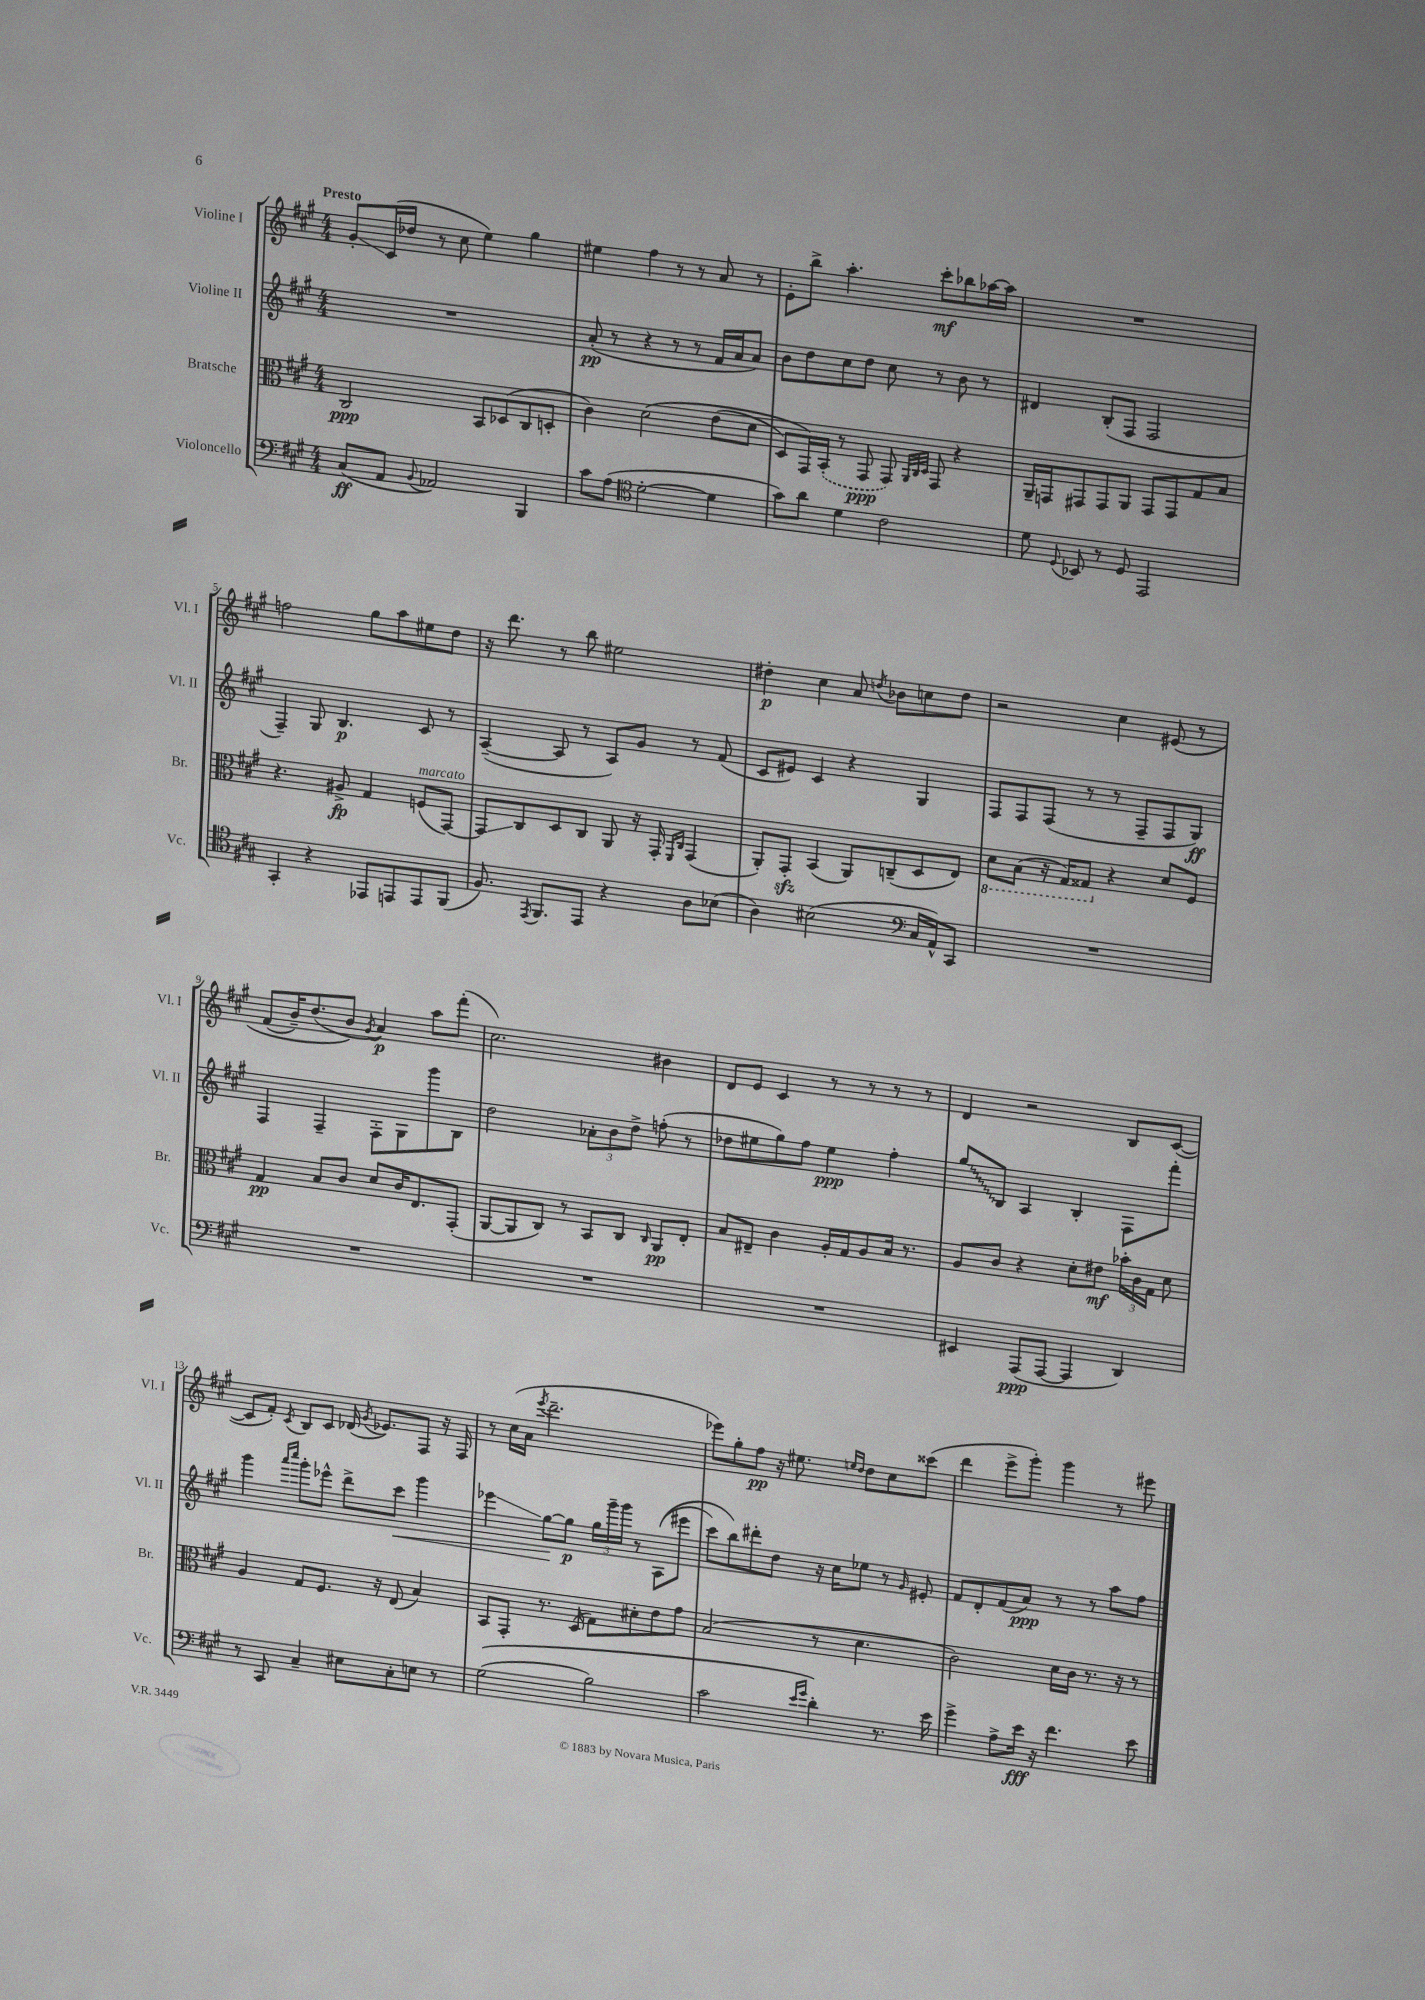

**kern	**kern	**kern	**kern
*staff4	*staff3	*staff2	*staff1
*clefF4	*clefC3	*clefG2	*clefG2
*k[f#c#g#]	*k[f#c#g#]	*k[f#c#g#]	*k[f#c#g#]
*M4/4	*M4/4	*M4/4	*M4/4
(8C#	2C#	1r	8g#'
8AA	.	.	(16c#
.	.	.	16dd-
8qqBB	.	.	.
2AA-)	.	.	8r
.	.	.	8cc#
.	8BB	.	4ee)
.	(8D-	.	.
4BBB	8C#	.	4gg#
.	8D'	.	.
=	=	=	=
8c#	4c#)	(8a'	4ee#
(8A	.	8r	.
*clefC4	*	*	*
[2d'	&(2d	4r	4ff#
.	.	8r	8r
.	.	8r	8r
4d]	(8e	16f#	8a
.	.	16a	.
.	8d	8a)	8r
=	=	=	=
8g#)	8D)	8b	8e'
8a	16GG#&)	8dd	8bb^
.	(16BB'	.	.
4d	8r	8cc#	4.aa'
.	8GG#	8dd	.
2c#	8GG#)	8cc#	.
.	32qqAA	.	.
.	32qqC#	.	.
.	32qqD	.	.
.	8GG#	8r	8ccc#'
.	4r	8b	8bb-
.	.	8r	[16aa-
.	.	.	16aa-]
=	=	=	=
8d	16AA~	4d#	1r
.	16GG	.	.
8qqD	.	.	.
8BB-	8GG#	.	.
8r	8GG#	(8B'	.
8D	8AA	8F#	.
2EE	8GG#	2F#	.
.	8GG#	.	.
.	8G#	.	.
.	8B	.	.
=	=	=	=
4GG#'	4.r	4F#~)	2ff
4r	.	8G#	.
.	8A#^	4.B	.
8EE-	4G#	.	8gg#
8EE	.	.	8aa
8EE	(8F	8c#	8ee#
(8FF#	[8GG#)	8r	8dd
=	=	=	=
8.F#)	8GG#]	([4A~	16r
.	.	.	8.ddd
.	8C#	.	.
8qEE	.	.	.
8.FF#	.	.	.
.	8D	8A]	8r
8EE	8C#	8r	8bb
4r	8AA	8A)	2ee#
.	16r	8g#	.
.	16GG#'	.	.
.	16qqFF#	.	.
.	16qqC#	.	.
8A	(4GG#	8r	.
(8B-	.	(8f#	.
=	=	=	=
4A)	8AA')	8c#	4dd#'
.	8GG#'	8e#)	.
(2B#	(4BB	4c#	4cc#
.	8AA)	4r	8a
.	.	.	8qdd
.	(8C~	.	8b-
*clefF4	*	*	*
16C#	8D	4G#	8cc
16AA^^)	.	.	.
8CC#	8E)	.	8dd
=	=	=	=
1r	8D	8F#	2r
.	(8BB	8F#	.
.	16r	(8F#	.
.	16GG#)	.	.
.	8GG##	8r	.
.	4r	8r	4cc#
.	.	8F#~	.
.	8d	8F#	&(8e#
.	8F#	8G#)	8r
=	=	=	=
1r	4G#	4F#	(8f#
.	.	.	16b~)
.	.	.	(8.dd
.	8B	4F#~	.
.	8c#	.	8b&)
.	.	.	8qg#
.	8d	8F#'	4a)
.	16c#	8G#	.
.	8.E	.	.
.	.	8ggg#	8aa
.	(8GG#'	8B	(8fff#'
=	=	=	=
1r	[8AA	2dd	2.cc#)
.	8AA]	.	.
.	8C#)	.	.
.	8r	.	.
.	8BB	12a-'	.
.	.	12b	.
.	8C#	.	.
.	.	12dd^	.
.	16qqC#	.	.
.	8AA	(8ff'	4b#
.	8E'	8r	.
=	=	=	=
1r	8B	8dd-	8d
.	8E#~	8ee#	8e
.	4c#	8gg#)	4c#
.	.	8ff#	.
.	16A'	4ee#	8r
.	16G#	.	.
.	8A	.	8r
.	16B	4ff#'	8r
.	8.r	.	.
.	.	.	8r
=	=	=	=
4EE#	8A	8gg#	4d
.	8c#	8B	.
(8AAA	4r	4A	2r
[8AAA	.	.	.
4AAA]	8d'	4B'	.
.	8e#	.	.
4DD)	24b-'	8F#	8B
.	24c#	.	.
.	24G#	.	.
.	8d	8fff#'	([8c#
=	=	=	=
8r	4A	4ggg#	8c#]
8CC#	.	.	8f#')
.	.	16qqaaa	.
.	.	16qqcccc#	8qc#
4C#~	8G#	8ggg#'	8B
.	8.F#	8eee-^^	8c#
8E#	.	8ddd^	(16d-
.	.	.	8qg#
.	16r	.	8.e-)
8C#'	(8E	8ccc#	.
8E	4B)	4ggg#	8F#
8r	.	.	16r
.	.	.	16F#
=	=	=	=
&((2G#	8BB	4eee-	8r
.	8GG#'	.	(16cc#
.	.	.	16a
.	.	.	8qeee
.	8.r	[8gg#	2.ddd~
.	.	8gg#]	.
.	(16D	.	.
2B)	8G#)	24gg#	.
.	.	24ggg#~	.
.	.	24ggg#	.
.	8d#'	8r	.
.	8e	&((8A	.
.	8g#	8eee#	.
=	=	=	=
2c#	(2B	8ccc#)	8eee-)
.	.	8bb&)	8gg#'
.	.	8ddd#'	8ff#
.	.	8dd	16r
.	.	.	8.ee#
16qqe	.	.	.
16qqg#	.	.	.
4d'&)	8r	16r	.
.	.	16cc#	.
.	.	.	16qqee
.	.	.	16qqdd
.	4.d	8ee-	8dd
8.r	.	8r	8cc#
.	.	16qqg#	.
.	.	8e#'	(8ccc##
16e	.	.	.
=	=	=	=
4g#^	2c#)	8f#	4ddd
.	.	8d'	.
8A^	.	(8f#	8eee^
16e	.	8a)	8ggg#')
16r	.	.	.
4.f#	16d	8r	4ggg#
.	16c#	.	.
.	8.r	8r	.
.	.	8aa	8r
.	16r	.	.
8e	8r	8ff#	8eee#
==	==	==	==
*-	*-	*-	*-
